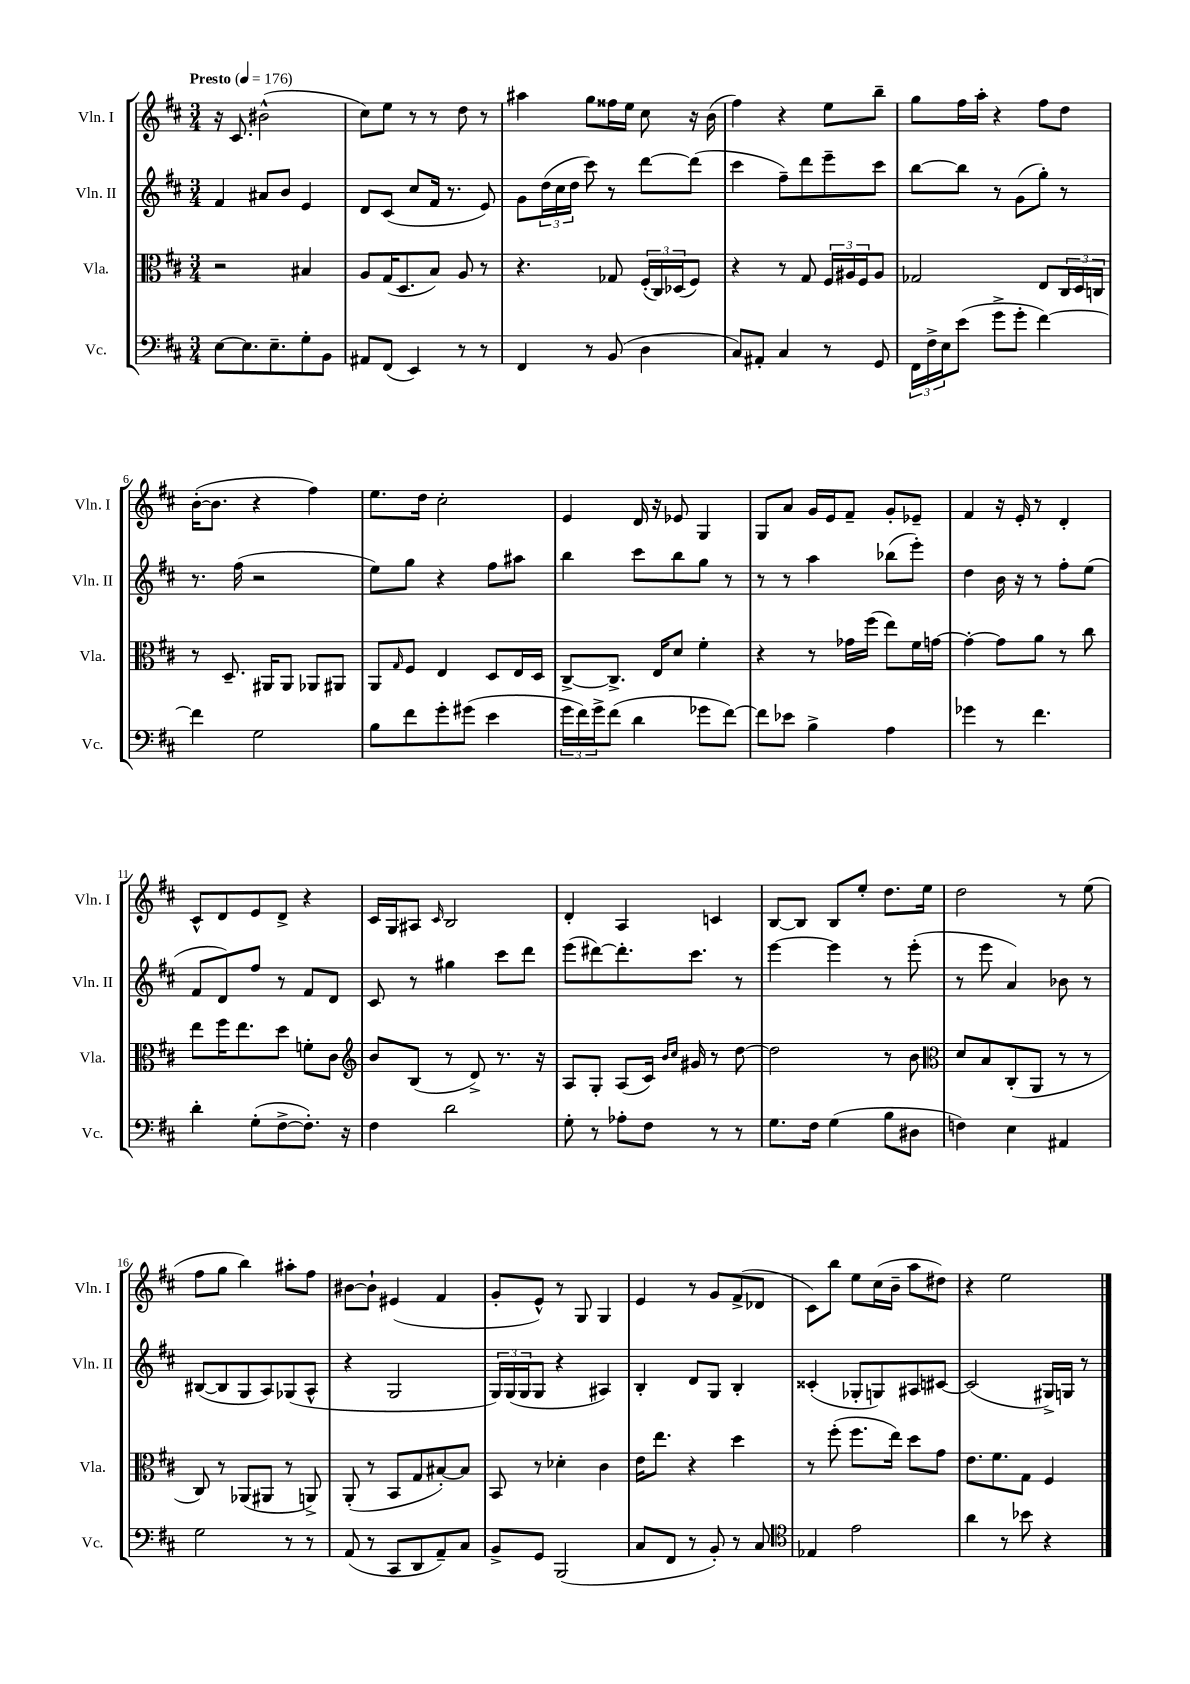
<<
\new StaffGroup <<
\new Staff = "s0" \with { instrumentName = "Vln. I" shortInstrumentName = "Vln. I" } {
    \clef treble \key d \major \numericTimeSignature \time 3/4 \tempo "Presto" 4 = 176
    r16 cis'8. bis'2-^( |
    cis''8) e''8 r8 r8 d''8 r8 |
    ais''4 g''8 fisis''16 e''16 cis''8 r16 b'16( |
    fis''4) r4 e''8 b''8-- |
    g''8 fis''16 a''16-. r4 fis''8 d''8 |
    b'16~-.( b'8. r4 fis''4) |
    e''8. d''16 cis''2-. |
    e'4 d'16 r16 ees'8 g4 |
    g8 a'8 g'16 e'16 fis'8-- g'8-. ees'8-- |
    fis'4 r16 e'16-. r8 d'4-. |
    cis'8-^ d'8 e'8 d'8-> r4 |
    cis'16 g16 ais8 \grace { cis'16 } b2 |
    d'4-. a4 c'4 |
    b8~ b8 b8 e''8-. d''8. e''16 |
    d''2 r8 e''8( |
    fis''8 g''8 b''4) ais''8-. fis''8 |
    bis'8~ bis'8-! eis'4( fis'4 |
    g'8-. e'8-^) r8 g8 g4 |
    e'4 r8 g'8 fis'8->( des'8 |
    cis'8) b''8 e''8 cis''16( b'16-- a''8 dis''8) |
    r4 e''2 \bar "|." |
}
\new Staff = "s1" \with { instrumentName = "Vln. II" shortInstrumentName = "Vln. II" } {
    \clef treble \key d \major \numericTimeSignature \time 3/4
    fis'4 ais'8 b'8 e'4 |
    d'8 cis'8( cis''8 fis'16 r8. e'8) |
    g'8 \tuplet 3/2 { d''16( cis''16 d''16 } cis'''8) r8 d'''8~ d'''8( |
    cis'''4 fis''8--) d'''8 e'''8-- cis'''8 |
    b''8~ b''8 r8 g'8( g''8-.) r8 |
    r8. fis''16( r2 |
    e''8) g''8 r4 fis''8 ais''8 |
    b''4 cis'''8 b''8 g''8 r8 |
    r8 r8 a''4 bes''8( e'''8-.) |
    d''4 b'16 r16 r8 fis''8-. e''8( |
    fis'8 d'8) fis''8 r8 fis'8 d'8 |
    cis'8 r8 gis''4 cis'''8 d'''8 |
    e'''8( dis'''8~) dis'''8.-. cis'''8. r8 |
    e'''4~ e'''4 r8 e'''8-.( |
    r8 e'''8 a'4) bes'8 r8 |
    bis8~( bis8 g8 a8) ges8( a8-^ |
    r4 g2 |
    \tuplet 3/2 { g16) g16( g16 } g8 r4 ais4) |
    b4-. d'8 g8 b4-. |
    cisis'4-.( ges8-. g8) ais8 cis'8~ |
    cis'2( gis16->) g16 r8 \bar "|." |
}
\new Staff = "s2" \with { instrumentName = "Vla." shortInstrumentName = "Vla." } {
    \clef alto \key d \major \numericTimeSignature \time 3/4
    r2 bis4 |
    a8 g16( d8. b8) a8 r8 |
    r4. ges8 \tuplet 3/2 { fis16-.( cis16) des16( } fis8) |
    r4 r8 g8 \tuplet 3/2 { fis16 ais16 fis16 } ais8 |
    ges2 e8 \tuplet 3/2 { cis16 d16 c16 } |
    r8 d8.-- ais,16 ais,8 aes,8 ais,8 |
    a,8 \grace { g16 } fis8 e4 d8 e16 d16 |
    cis8~-> cis8.-> e16 d'8 fis'4-. |
    r4 r8 ges'16 fis''16( e''8) fis'16 g'16~ |
    g'4~-. g'8 a'8 r8 cis''8 |
    e''8 fis''16 e''8. d''8 f'8-. cis'8 |
    \clef treble b'8 b8( r8 d'8->) r8. r16 |
    a8 g8-. a8( cis'16) \grace { b'16 cis''16 } gis'16 r8 d''8~ |
    d''2 r8 b'8 |
    \clef alto d'8 b8 cis8-.( a,8 r8 r8 |
    cis8) r8 aes,8( ais,8 r8 a,8->) |
    a,8-.( r8 b,8 g8 bis8~-.) bis8 |
    b,8 r8 des'4-. cis'4 |
    e'16 e''8. r4 d''4 |
    r8 fis''8-.( fis''8. e''16) d''8 g'8 |
    e'8. fis'8. g8 fis4 \bar "|." |
}
\new Staff = "s3" \with { instrumentName = "Vc." shortInstrumentName = "Vc." } {
    \clef bass \key d \major \numericTimeSignature \time 3/4
    e8~ e8. e8.-- g8-. b,8 |
    ais,8 fis,8( e,4) r8 r8 |
    fis,4 r8 b,8( d4 |
    cis8) ais,8-. cis4 r8 g,8 |
    \tuplet 3/2 { fis,16 fis16-> e16 } e'8( g'8-> g'8-. fis'4~) |
    fis'4 g2 |
    b8 fis'8 g'8-. gis'8( e'4 |
    \tuplet 3/2 { g'16 fis'16) g'16-> } fis'8( d'4 ges'8 fis'8~) |
    fis'8 ees'8 b4-> a4 |
    ges'4 r8 fis'4. |
    d'4-. g8-.( fis8~-> fis8.-.) r16 |
    fis4 d'2 |
    g8-. r8 aes8-. fis8 r8 r8 |
    g8. fis16 g4( b8 dis8 |
    f4) e4 ais,4 |
    g2 r8 r8 |
    a,8( r8 cis,8 d,8 a,8--) cis8 |
    b,8-> g,8 b,,2( |
    cis8 fis,8 r8 b,8-.) r8 cis8 |
    \clef tenor ees4 e'2 |
    a'4 r8 bes'8 r4 \bar "|." |
}
>>
>>
